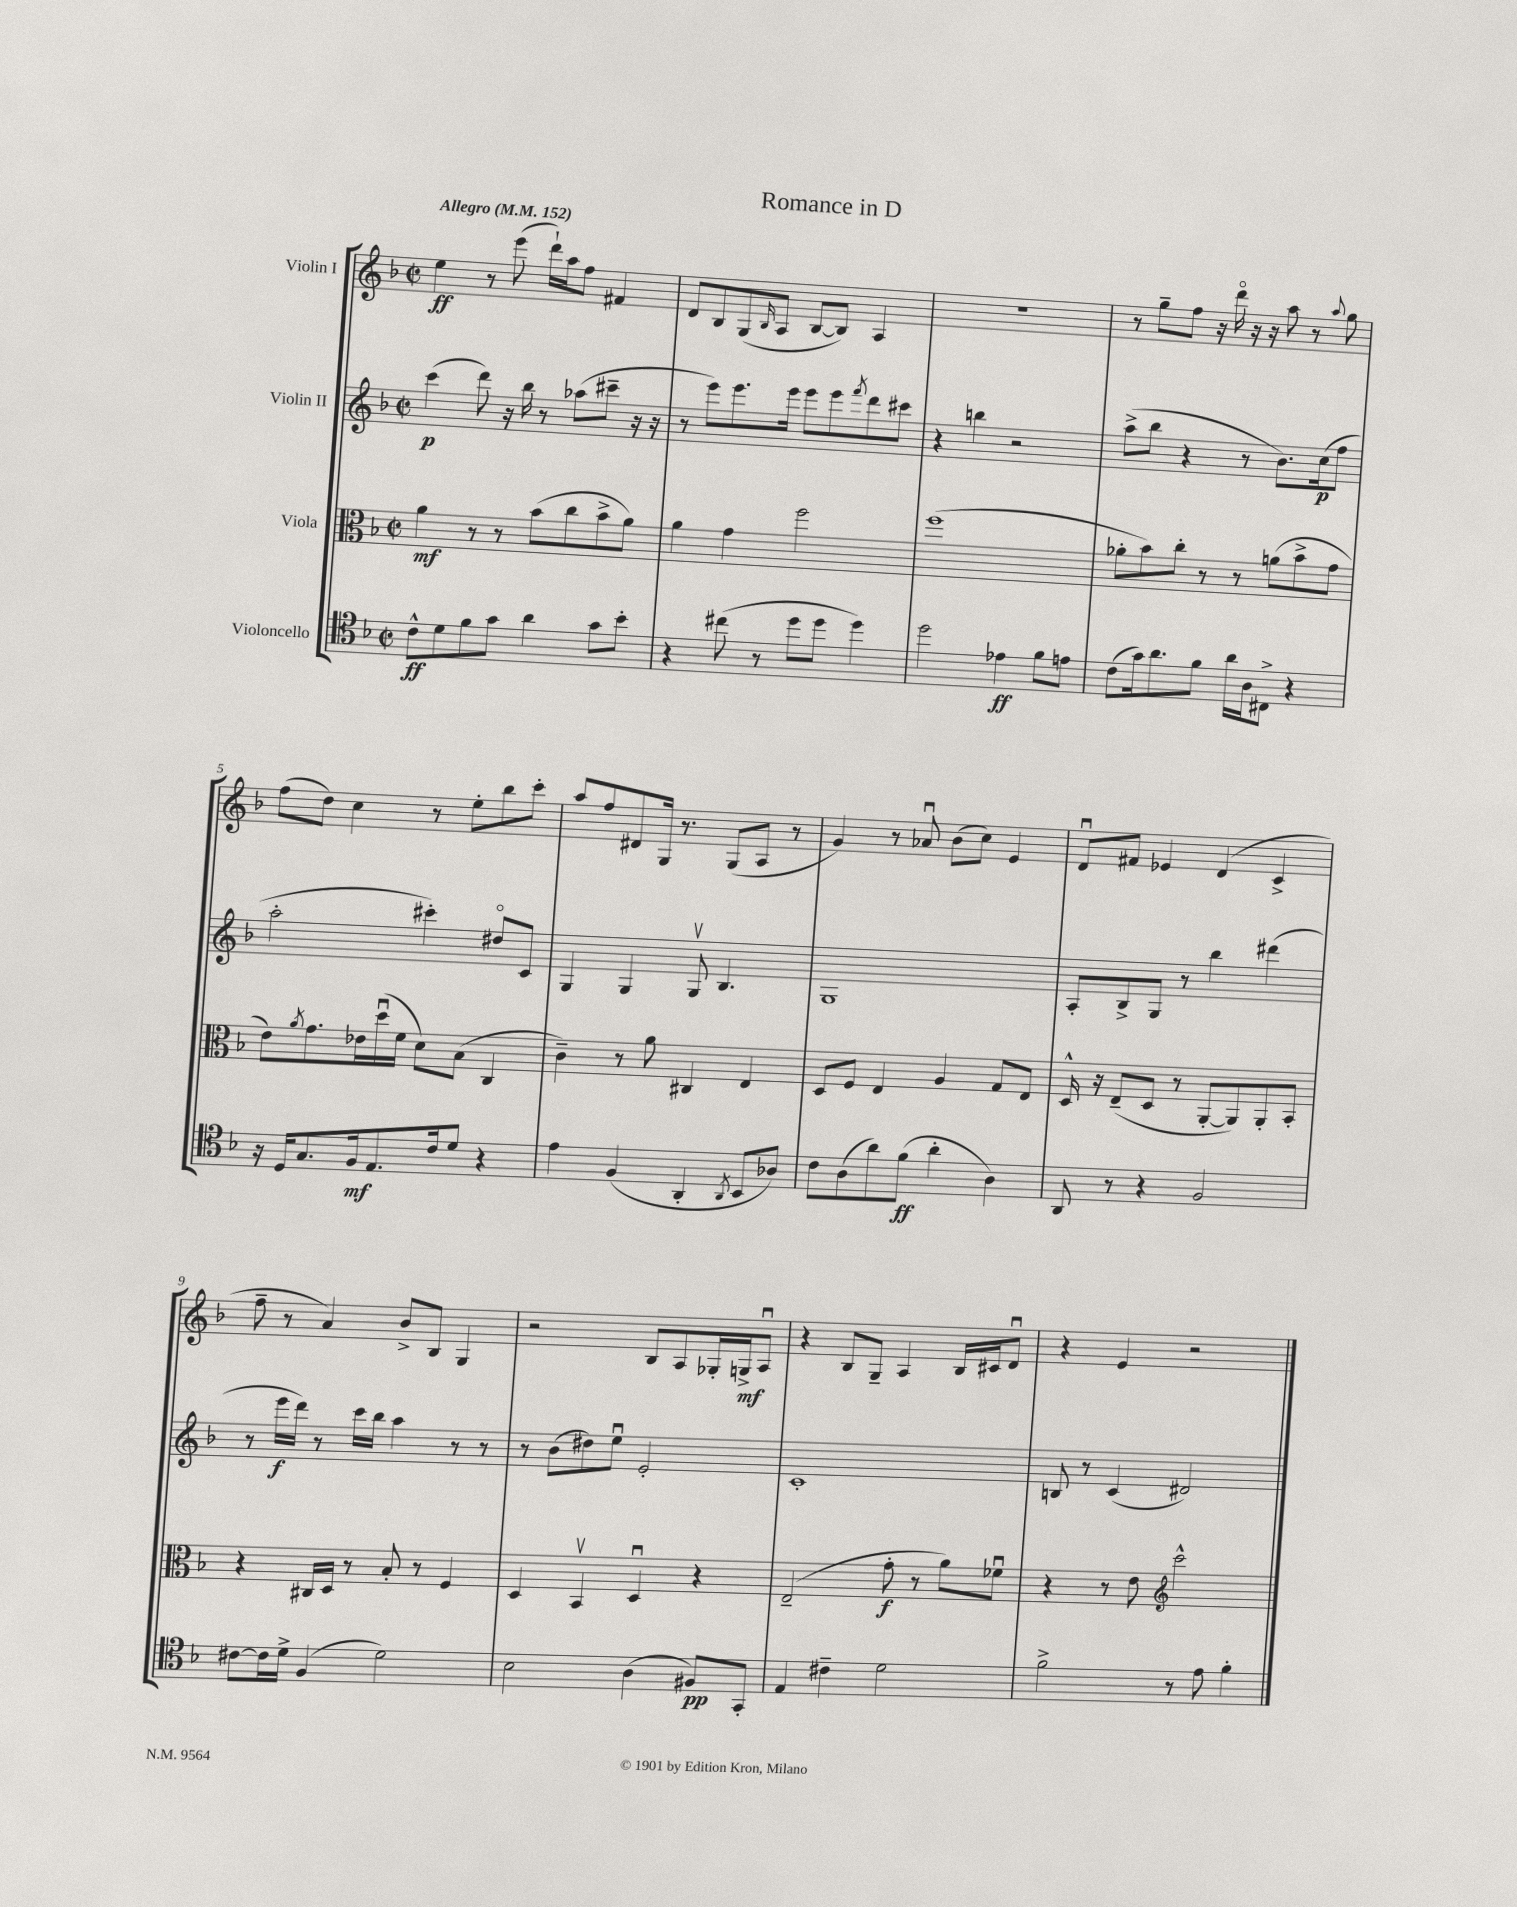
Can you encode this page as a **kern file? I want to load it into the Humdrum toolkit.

**kern	**dynam	**kern	**dynam	**kern	**dynam	**kern	**dynam
*part4	*part4	*part3	*part3	*part2	*part2	*part1	*part1
*staff4	*staff4	*staff3	*staff3	*staff2	*staff2	*staff1	*staff1
*I"Violoncello	*	*I"Viola	*	*I"Violin II	*	*I"Violin I	*
*clefC4	*	*clefC3	*	*clefG2	*	*clefG2	*
*k[b-]	*	*k[b-]	*	*k[b-]	*	*k[b-]	*
*M2/2	*	*M2/2	*	*M2/2	*	*M2/2	*
*met(c|)	*	*met(c|)	*	*met(c|)	*	*met(c|)	*
*MM152	*	*MM152	*	*MM152	*	*MM152	*
=1	=1	=1	=1	=1	=1	=1	=1
!	!	!	!	!	!	!LO:TX:a:B:t=Allegro	!
8c^^\L	ff	4a\	mf	(4ccc\	p	4ee\	ff
8d\	.	.	.	.	.	.	.
8f\	.	8r	.	8ddd\)	.	8r	.
8g\J	.	8r	.	16r	.	(8eee\	.
.	.	.	.	16bb-\	.	.	.
4a\	.	(8b-\L	.	8r	.	16ddd`\LL)	.
.	.	.	.	.	.	16aa\J	.
.	.	8cc\	.	(8aa-X\L	.	8ff\J	.
8g\L	.	8b-^\	.	8ccc#X~\J	.	4f#X/	.
8b-'\J	.	8a\J)	.	16r	.	.	.
.	.	.	.	16r	.	.	.
=2	=2	=2	=2	=2	=2	=2	=2
4r	.	4a\	.	8r	.	8d/L	.
.	.	.	.	8eee\L)	.	8B-/	.
(8cc#X\	.	4g\	.	8.eee\	.	(8G/	.
.	.	.	.	.	.	16qqB-/	.
8r	.	.	.	.	.	8A/J	.
.	.	.	.	16eee\Jk	.	.	.
8dd\L	.	2ff\	.	8eee\L	.	[8B-/L	.
8dd\J	.	.	.	8eee\	.	8B-/J])	.
.	.	.	.	8qfff/	.	.	.
4dd\)	.	.	.	8ddd\	.	4A/	.
.	.	.	.	8ccc#X\J	.	.	.
=3	=3	=3	=3	=3	=3	=3	=3
2dd\	.	(1ff	.	4r	.	1r	.
.	.	.	.	4bbn\	.	.	.
4e-X\	ff	.	.	2r	.	.	.
8f\L	.	.	.	.	.	.	.
8en\J	.	.	.	.	.	.	.
=4	=4	=4	=4	=4	=4	=4	=4
(8c\L	.	8a-X'\L	.	(8aa^\L	.	8r	.
16g\k)	.	8b-\)	.	8bb-\J	.	8gg~\L	.
8.a\	.	.	.	.	.	.	.
.	.	8cc'\J	.	4r	.	8ff\J	.
8f\J	.	8r	.	.	.	16r	.
.	.	.	.	.	.	16ddd\	.
16a\LL	.	8r	.	8r	.	16r	.
16A\J	.	.	.	.	.	16r	.
8C#X^\J	.	(8an\L	.	8.b-\L)	.	8aa\	.
4r	.	8b-^\	.	.	.	8r	.
.	.	.	.	(16cc\k	p	.	.
.	.	.	.	.	.	8qqaa/	.
.	.	8g\J	.	8ff\J	.	8gg\	.
!!LO:LB:g=z
=5	=5	=5	=5	=5	=5	=5	=5
16r	.	8e\L)	.	2aa'\	.	(8ff\L	.
16D/KL	.	.	.	.	.	.	.
.	.	8qa/	.	.	.	.	.
8.G/	.	8.g\	.	.	.	8dd\J)	.
.	.	.	.	.	.	4cc\	.
16F/k	mf	16e-X\L	.	.	.	.	.
8.E/	.	(16ddu\	.	.	.	.	.
.	.	16f\JJ	.	.	.	.	.
.	.	8d\L)	.	4ccc#X'\)	.	8r	.
16c/k	.	.	.	.	.	.	.
8d/J	.	(8B-\J	.	.	.	8ee'\L	.
4r	.	4C/	.	8dd#X/L	.	8bb-\	.
.	.	.	.	8c/J	.	8ccc'\J	.
=6	=6	=6	=6	=6	=6	=6	=6
4e\	.	4c~\)	.	4G/	.	8aa/L	.
.	.	.	.	.	.	8ff/	.
(4F/	.	8r	.	4G/	.	8d#X/	.
.	.	8a\	.	.	.	16G/Jk	.
.	.	.	.	.	.	8.r	.
4AA'/	.	4C#X/	.	8Gv/	.	.	.
.	.	.	.	4.B-/	.	(8G/L	.
8qAA/	.	.	.	.	.	.	.
8BB-/L	.	4E/	.	.	.	8A/J	.
8A-X/J)	.	.	.	.	.	8r	.
=7	=7	=7	=7	=7	=7	=7	=7
8c\L	.	8D/L	.	1G	.	4g/)	.
(8A\	.	8F/J	.	.	.	.	.
8a\)	.	4E/	.	.	.	8r	.
(8f\J	ff	.	.	.	.	8a-Xu/	.
4a'\	.	4A/	.	.	.	(8b-\L	.
.	.	.	.	.	.	8cc\J)	.
4A\)	.	8G/L	.	.	.	4e/	.
.	.	8E/J	.	.	.	.	.
=8	=8	=8	=8	=8	=8	=8	=8
8AA/	.	16D^^/	.	8A'/L	.	8du/L	.
.	.	16r	.	.	.	.	.
8r	.	(8E~/L	.	8B-^/	.	8f#X/J	.
4r	.	8D/J	.	8G/J	.	4e-X/	.
.	.	8r	.	8r	.	.	.
2F/	.	[8AA'/L	.	4bb-\	.	(4d/	.
.	.	8AA/])	.	.	.	.	.
.	.	8AA'/	.	(4ddd#X\	.	4c^/	.
.	.	8BB-'/J	.	.	.	.	.
!!LO:LB:g=z
=9	=9	=9	=9	=9	=9	=9	=9
[8c#X\L	.	4r	.	8r	.	8ff~\	.
16c#\L]	.	.	.	16eee\LL	f	8r	.
16d^\JJ	.	.	.	16ddd\JJ)	.	.	.
(4F/	.	16C#X/LL	.	8r	.	4a/)	.
.	.	16D/JJ	.	.	.	.	.
.	.	8r	.	16ccc\LL	.	.	.
.	.	.	.	16bb-\JJ	.	.	.
2d\)	.	8B-'/	.	4aa\	.	8b-^/L	.
.	.	8r	.	.	.	8B-/J	.
.	.	4F/	.	8r	.	4G/	.
.	.	.	.	8r	.	.	.
=10	=10	=10	=10	=10	=10	=10	=10
2B-\	.	4D/	.	8r	.	2r	.
.	.	.	.	(8b-\L	.	.	.
.	.	4BB-v/	.	8dd#X\)	.	.	.
.	.	.	.	8eeu\J	.	.	.
(4A\	.	4Du/	.	2e'/	.	8B-/L	.
.	.	.	.	.	.	8A/	.
8F#X/L)	pp	4r	.	.	.	16G-X'/L	.
.	.	.	.	.	.	16Gn^/J	mf
8GG'/J	.	.	.	.	.	8Au/J	.
=11	=11	=11	=11	=11	=11	=11	=11
4E/	.	(2E~/	.	1c'	.	4r	.
4c#X~\	.	.	.	.	.	8B-/L	.
.	.	.	.	.	.	8G~/J	.
2d\	.	8g'\	f	.	.	4A/	.
.	.	8r	.	.	.	.	.
.	.	8a\L)	.	.	.	16B-/LL	.
.	.	.	.	.	.	16c#X/J	.
.	.	8f-Xu\J	.	.	.	8du/J	.
=12	=12	=12	=12	=12	=12	=12	=12
2f^\	.	4r	.	8Bn/	.	4r	.
.	.	.	.	8r	.	.	.
.	.	8r	.	(4c/	.	4e/	.
.	.	8e\	.	.	.	.	.
*	*	*clefG2	*	*	*	*	*
8r	.	2ccc^^\	.	2d#X/)	.	2r	.
8e\	.	.	.	.	.	.	.
4f'\	.	.	.	.	.	.	.
==	==	==	==	==	==	==	==
*-	*-	*-	*-	*-	*-	*-	*-
